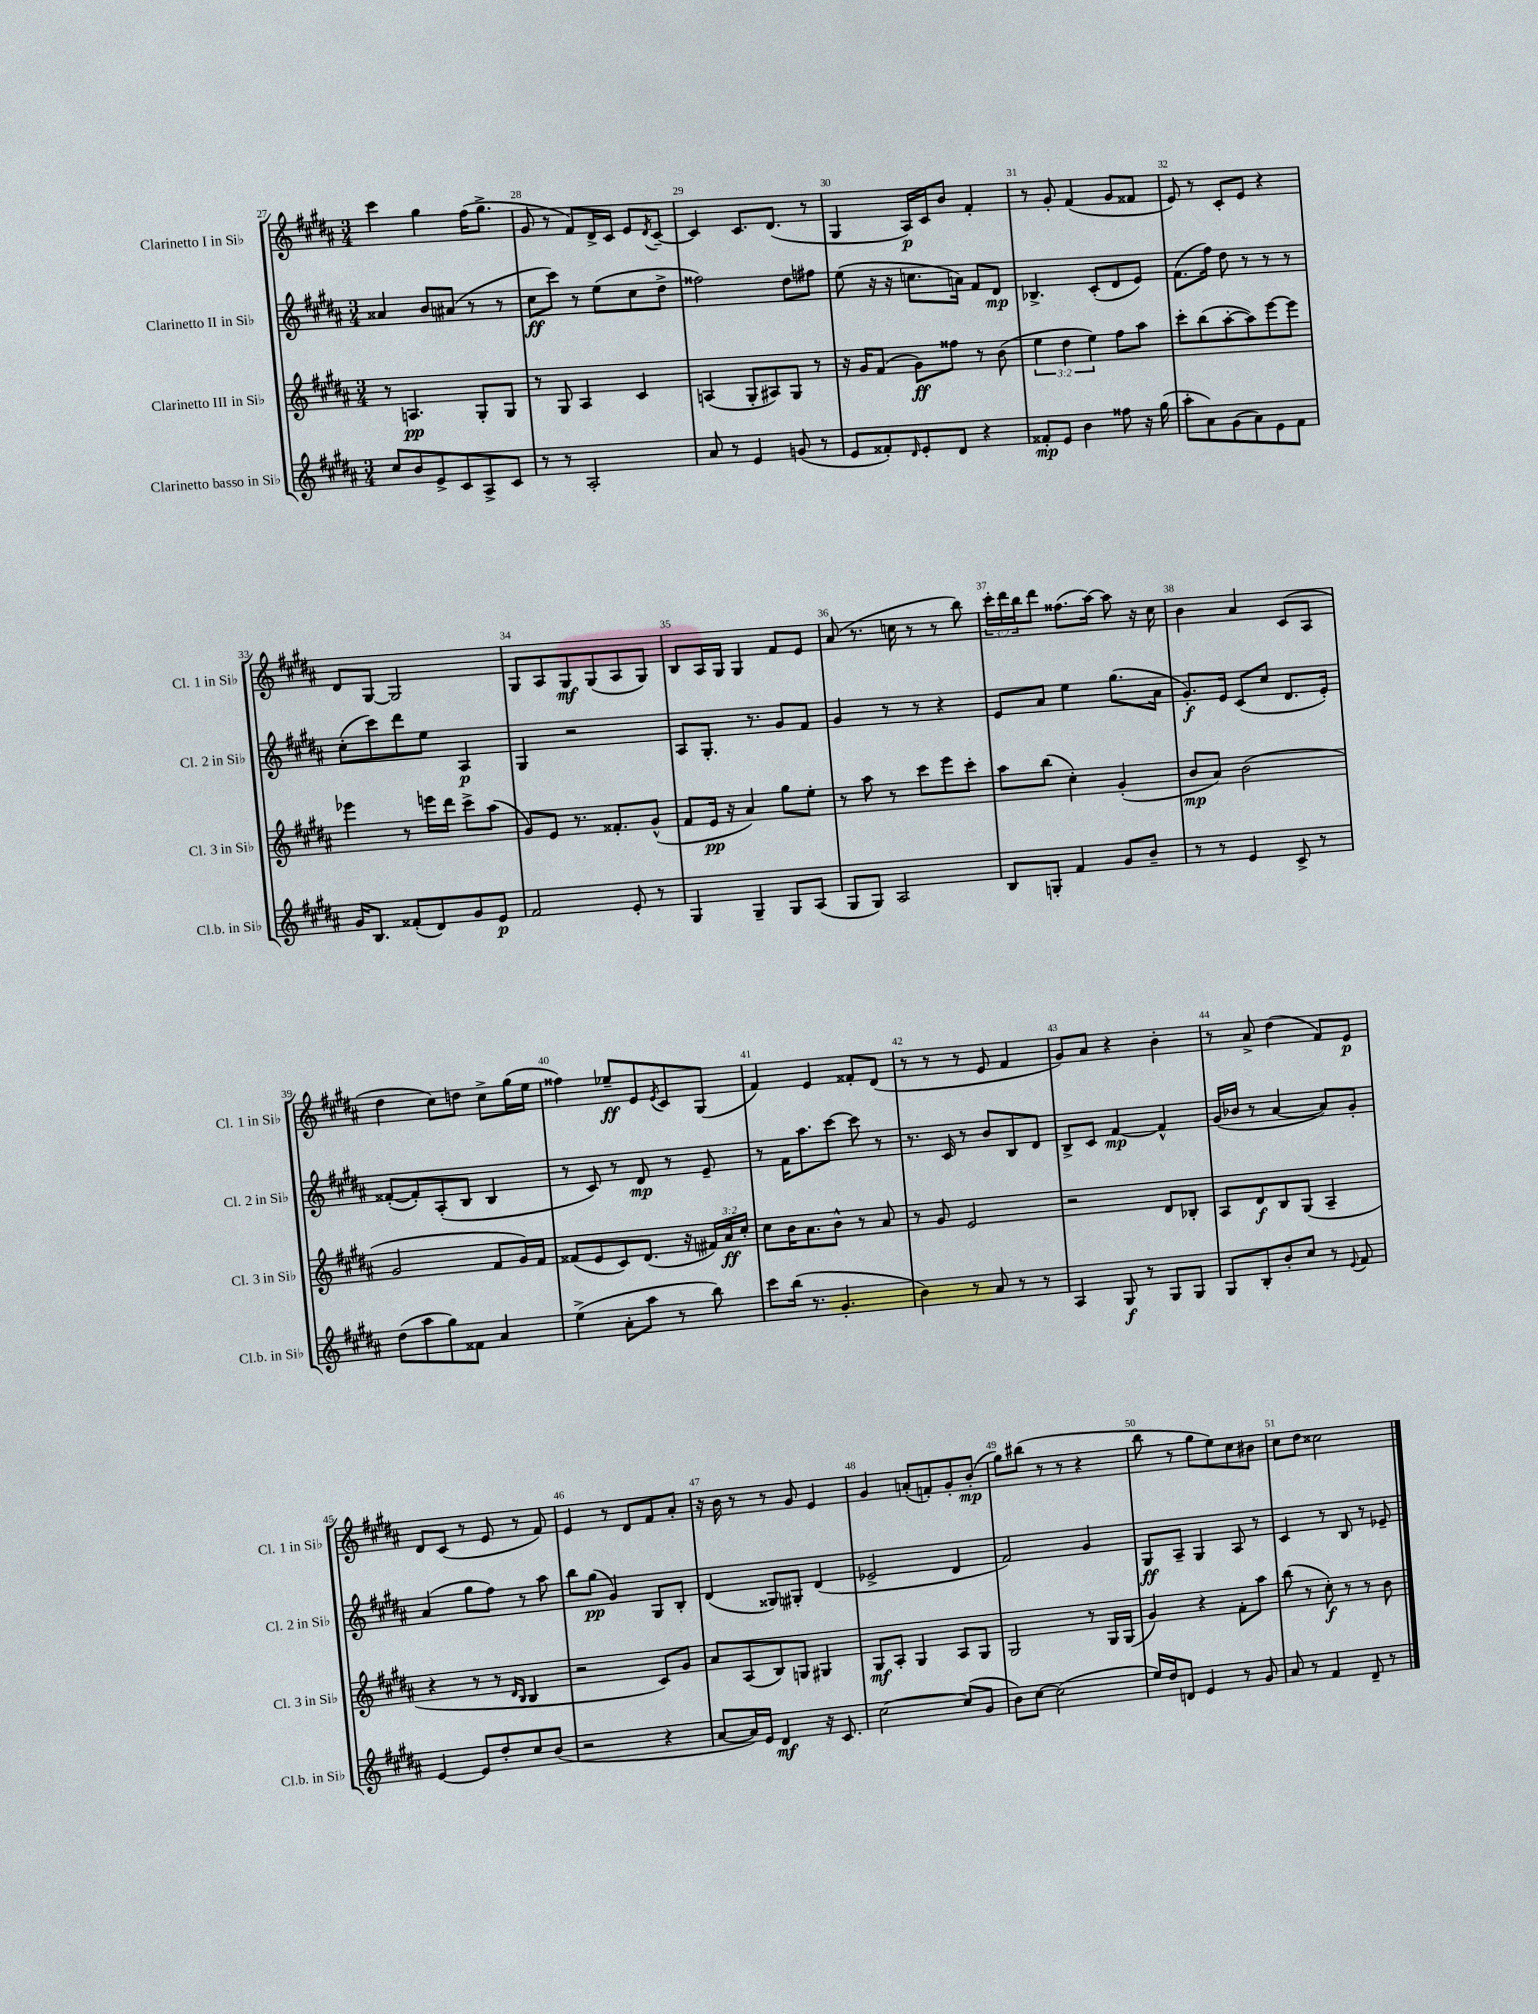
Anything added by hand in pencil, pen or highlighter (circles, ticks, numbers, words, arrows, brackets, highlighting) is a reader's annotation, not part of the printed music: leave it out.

**kern	**kern	**kern	**kern
*staff4	*staff3	*staff2	*staff1
*clefG2	*clefG2	*clefG2	*clefG2
*k[f#c#g#d#a#]	*k[f#c#g#d#a#]	*k[f#c#g#d#a#]	*k[f#c#g#d#a#]
*M3/4	*M3/4	*M3/4	*M3/4
8cc#	8r	4a##	4ccc#
8b	4.A	.	.
8e^	.	8b	4gg#
8c#	.	(8a#	.
8A#^	8G#'	8r	(16ff#
.	.	.	8.gg#^
8c#	8G#	8r	.
=	=	=	=
8r	8r	8cc#	8g#
8r	8G#	8ccc#)	8r
2A#'	4A#	8r	8f#)
.	.	(8ee	16d#^
.	.	.	16c#
.	4c#	8cc#	8e
.	.	.	8qd#
.	.	8dd#^	[8c#~
=	=	=	=
8a#	(4A	2ff##)	4c#]
8r	.	.	.
4e	8G#'	.	8.c#
.	8A#)	.	.
.	.	.	(8.d#
(8g	8G#	8dd#	.
8r	8r	8ff#	8r
=	=	=	=
8e	16r	(8ee	4G#
.	16g#	.	.
8f##')	(8f#	16r	.
.	.	16r	.
16qqd#	.	.	.
8e'	8g#)	8.cc	16A#)
.	.	.	16c#
8d#	8ff##	.	8b
.	.	16a)	.
4r	8r	8f#	4f#'
.	(8b	8d#	.
=	=	=	=
8f##'	6ee	4.B-^	8r
8e	.	.	8g#'
.	6dd#	.	.
4b	.	.	(4f#
.	6ee)	.	.
.	.	(8c#'	.
8ff##	8ff#	8d#	8g#
16r	8aa#	8e)	8f##
(16gg#	.	.	.
=	=	=	=
8aa#'	8ccc#'	(8.f#	8e)
8a#)	(8bb	.	8r
.	.	16ff#)	.
(8g#	[8aa#'	8dd#	8c#'
8a#)	8aa#])	8r	8e
8e	[8eee	8r	4r
8f#	8eee]	8r	.
=	=	=	=
16g#	4eee-	(8cc#'	8d#
8.B	.	.	.
.	.	8ccc#)	[8G#
(8f##'	8r	8ddd#	2G#]
8d#)	16eee	8ee	.
.	16ddd#	.	.
8g#	8ccc#^	4A#	.
8e	(8aa#	.	.
=	=	=	=
2f#	8g#)	4G#	8G#
.	8e	.	8A#
.	8.r	2r	8G#
.	.	.	(8G#
.	8.f##'	.	.
8e'	.	.	8A#
8r	(8g#^^	.	8G#)
=	=	=	=
4G#	8f#	8A#	8B
.	16e	8.G#'	16A#
.	16r	.	16G#
4G#~	4a#)	.	4G#
.	.	8.r	.
8G#	8gg#	8g#	8f#
(8A#	8ee'	8f#	8e
=	=	=	=
8G#	8r	4g#	(8a#
8G#)	8aa#	.	8.r
2A#	8r	8r	.
.	.	.	16cc
.	8ccc#	8r	8r
.	8eee	4r	8r
.	8ccc#'	.	8bb)
=	=	=	=
8B	8aa#	8e	24ccc#'
.	.	.	24ddd#
.	.	.	24bb
8G'	(8bb	8a#	8ddd#
4f#	4cc#')	4ee	(8.ff##
.	.	.	[16aa#)
8g#	(4g#'	(8.gg#	8aa#]
8b~	.	.	16r
.	.	16a#	16cc#
=	=	=	=
8r	8b	8.g#')	4b
8r	8a#)	.	.
.	.	16e	.
4e	(2b	(8c#	4a#
.	.	8cc#	.
8c#^	.	8.d#	(8c#
8r	.	.	8A#
.	.	16e')	.
=	=	=	=
(8dd#	2g#	([8f##'	4dd#
8aa#	.	8f##'])	.
8gg#)	.	(8A#'	8cc#)
8f##	.	8B	8dd
4a#	8f#	4B	8cc#^
.	16g#)	.	(16gg#
.	16f#	.	16ee
=	=	=	=
(4ee^	(8f##	8r	4ff##)
.	8e	8c#)	.
8a#'	8c#)	8r	8ee-~
8aa#	(8.d#	8d#	8e
.	.	.	8qe
8r	.	8r	8c#
.	16r	.	.
8bb)	24f#)	8e~	(8G#
.	24a#	.	.
.	24cc#'	.	.
=	=	=	=
8ccc#	8cc#	8r	4f#)
(16bb	16b	16f#	.
8.r	8.a#	8.aa#	.
.	.	.	4e
4.g#'	8b^^	[8ccc#	.
.	8r	8ccc#]	8f##'
.	8a#	8r	(8d#
=	=	=	=
4b)	8r	8.r	8r
.	8g#	.	8r
.	.	16c#	.
8r	2e	8r	8r
8a#	.	8b	8e
8r	.	8B	4f#
8r	.	8d#	.
=	=	=	=
4A#	2r	8B^	8g#)
.	.	8c#	8a#
8G#	.	[4f#	4r
8r	.	.	.
8G#	8d#	4f#^^]	4b'
8G#	8B-'	.	.
=	=	=	=
8G#	8A#	(16g#	8r
.	.	16b-	.
8B'	8d#	8r	8a#^
8b'	8B	[4a#	(4dd#
8cc#	(8G#	.	.
8r	4A#~	8a#])	8f#)
8qqe	.	.	.
8f#	.	8g#'	8e
=	=	=	=
[4e	4r	(4a#	8d#
.	.	.	(8c#
8e]	8r	8gg#	8r
8dd#'	8r	8ff#)	8e
.	16qqd#	.	.
.	16qqB	.	.
8cc#	4B	8r	8r
(8b	.	8aa#	8f#)
=	=	=	=
2r	2r	8bb	4e
.	.	(8gg#	.
.	.	4g#)	8r
.	.	.	8d#
4r	8c#)	8G#	8f#
.	8g#	8B'	8a#'
=	=	=	=
[8a#	8a#	(4d#	16r
.	.	.	16b
16a#])	(8A#	.	8r
16e	.	.	.
4d#	8B)	8G##)	8r
.	8G	8G#'	8g#
16r	4G#	(4d#	4e
8.c#	.	.	.
=	=	=	=
[2cc#	8G#	2e-^	4g#
.	8A#'	.	.
.	4G#	.	(8a'
.	.	.	8f')
(8cc#]	8A#	4d#	8g#'
8g#	8G#	.	(8b'
=	=	=	=
8b)	2G#	2f#)	8gg#)
[8cc#	.	.	(8bb#
(2cc#]	.	.	8r
.	.	.	8r
.	8r	4g#	4r
.	16G#	.	.
.	(16G#	.	.
=	=	=	=
16ee)	4g#)	8G#	8bb
16dd#	.	.	.
8d	.	8A#~	8r
4e	4r	4G#	8gg#
.	.	.	8ee)
8r	8f#'	8A#	8cc#
8g#	8aa#	8r	8b#
=	=	=	=
8a#	(8bb	4c#	8cc#
8r	8r	.	8dd#
4f#	8cc#')	8r	2cc##
.	8r	8B	.
8d#~	8r	8r	.
8r	8b	8e-~	.
==	==	==	==
*-	*-	*-	*-
